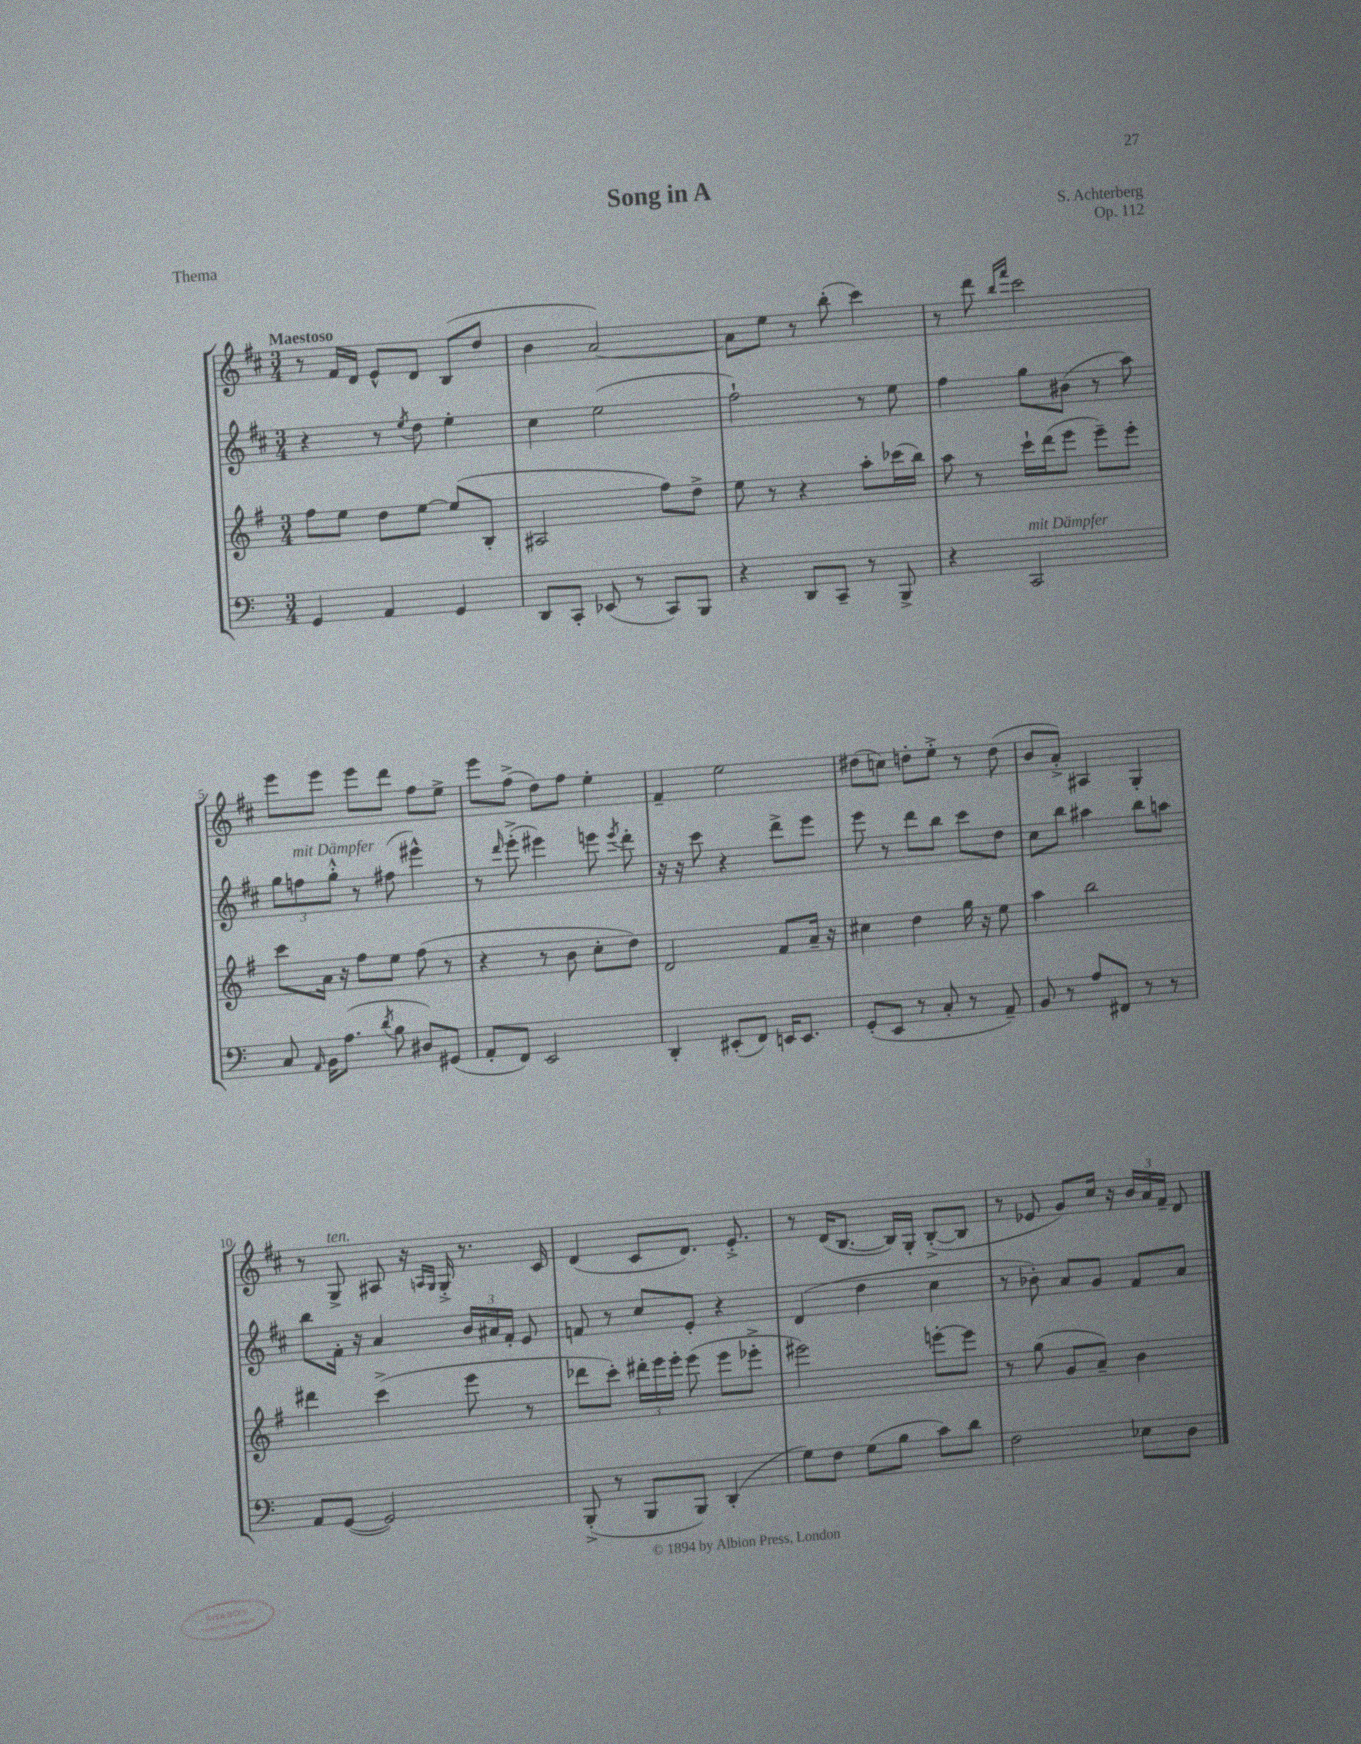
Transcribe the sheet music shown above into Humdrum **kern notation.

**kern	**kern	**kern	**kern
*part4	*part3	*part2	*part1
*staff4	*staff3	*staff2	*staff1
*clefF4	*clefG2	*clefG2	*clefG2
*k[]	*k[f#]	*k[f#c#]	*k[f#c#]
*M3/4	*M3/4	*M3/4	*M3/4
=1	=1	=1	=1
!	!	!	!LO:TX:a:B:t=Maestoso
4GG/	8ff#\L	4r	8r
.	8ee\J	.	16f#/LL
.	.	.	16d/JJ
4AA/	8dd\L	8r	8e^^/L
.	.	8qee/	.
.	[8ee\J	8dd\	8d/J
4GG/	(8ee/L]	4ee'\	(8B/L
.	8B'/J	.	8dd/J
=2	=2	=2	=2
8DD/L	2A#X/	4cc#\	4b\
8CC'/J	.	.	.
(8EE-X/	.	(2ee\	[2a/)
8r	.	.	.
8CC/L)	8ff#\L)	.	.
8BBB/J	8dd^\J	.	.
=3	=3	=3	=3
4r	8ee\	2ff#`\)	8a\L]
.	8r	.	8ee\J
8DD/L	4r	.	8r
8CC~/J	.	.	(8bb'\
8r	8aa'\L	8r	4ccc#\)
8BBB^/	(16ccc-X\L	8ee\	.
.	16bb\JJ)	.	.
=4	=4	=4	=4
4r	8aa\	4ff#\	8r
.	8r	.	8ddd\
.	.	.	16qqbb/LL
.	.	.	16qqfff#/JJ
!LO:TX:a:i:t=mit Dämpfer	!	!	!
2CC/	16ccc`\LL	8gg\L	2ccc#\
.	(16ddd\J	.	.
.	8eee\J	(8b#X\J	.
.	8eee~\L)	8r	.
.	8eee'\J	8aa\)	.
!!LO:LB:g=z
=5	=5	=5	=5
8C/	8ccc\L	12gg\L	8eee\L
!	!	!LO:TX:a:i:t=mit Dämpfer	!
.	.	12ffn\	.
16qqAA/	.	.	.
16BB\KL	16a\Jk	.	8eee\J
.	.	12gg'^^\J	.
(8.A\J	16r	.	.
.	8ff#\L	8r	8eee\L
8qd/	.	.	.
8B\	8ee\J	(8ff#X\	8ddd\J
8D#X/L)	(8ff#\	4eee#X^^\)	8ff#\L
(8GG#X/J	8r	.	8ee^\J
=6	=6	=6	=6
8AA'/L	4r	8r	8eee\L
.	.	16qqddd/	.
8FF/J)	.	(8eee'^\	(8ff#^\J
2EE/	8r	4eee#X\)	8dd\L)
.	8b\	.	8ff#\J
.	8cc'\L	8eeen\	4ee'\
.	.	8qeee/	.
.	8dd\J)	8ddd'\	.
=7	=7	=7	=7
4DD'/	2d/	16r	4f#~/
.	.	16r	.
.	.	8ccc#\	.
(8EE#X'/L	.	4r	2ee\
8FF/J)	.	.	.
16EEn/KL	8f#/L	8ddd^\L	.
8.EE/J	.	.	.
.	16a~/Jk	8eee\J	.
.	16r	.	.
=8	=8	=8	=8
(8GG'/L	4cc#X\	8eee\	(8dd#X\L
8EE/J	.	8r	8ccn\J)
8r	4dd\	8ddd\L	8ddn'\L
8C'/	.	8bb\J	8ee'^\J
8r	16gg\	8ccc#\L	8r
.	16r	.	.
8AA~/)	8ee\	8dd\J	(8dd\
=9	=9	=9	=9
8BB/	4aa\	8cc#\L	8b/L
8r	.	8bb\J	8a'^/J)
8A/L	2bb\	4aa#X\	4A#X/
8FF#X/J	.	.	.
8r	.	8bb\L	4G'/
8r	.	8aan\J	.
!!LO:LB:g=z
=10	=10	=10	=10
8AA/L	4ddd#X\	8bb\L	8r
!	!	!	!LO:TX:a:i:t=ten.
([8GG/J	.	16f#'\Jk	8G^/
.	.	16r	.
2GG/])	(4ccc^\	4a/	8A#X/
.	.	.	16r
.	.	.	16qqAn/LL
.	.	.	16qqG/JJ
.	.	.	16G'^/
.	8eee\	24b/LL	8.r
.	.	24a#X/	.
.	.	24f#'/JJ	.
.	8r	8e/	.
.	.	.	16c#/
=11	=11	=11	=11
(8BBB'^/	8ddd-X\L	8fn/	(4d/
8r	8ccc'\J)	8r	.
8BBB/L	24ddd#X'\LL	8cc#/L	8c#/L
.	24eee\	.	.
.	24eee'\JJ	.	.
8BBB/J)	(8eee\	8e'/J	8.d/J)
(4DD'/	8eee\L	4r	.
.	.	.	8.e'^/
.	8eee-X'^\J	.	.
=12	=12	=12	=12
8G\L)	2eee#X\)	(4d/	8r
8F\J	.	.	(16d/KL
.	.	.	[8.B/J
(8G\L	.	4dd\	.
8B\J	.	.	16B/LL])
.	.	.	16G'/JJ
8c\L)	[8eeen'\L	4cc#\	([8B'^/L
8d\J	8eee\J]	.	8B/J]
=13	=13	=13	=13
2F\	8r	8r	8r
.	(8gg\	8b-X'\)	8e-X/
.	8g/L	8a/L	8g/L)
.	8a~/J)	8g/J	16cc#/Jk
.	.	.	16r
8E-X\L	4b\	8f#/L	24b/LL
.	.	.	24a/
.	.	.	24f#~/JJ
8D\J	.	8a/J	8d/
==	==	==	==
*-	*-	*-	*-
